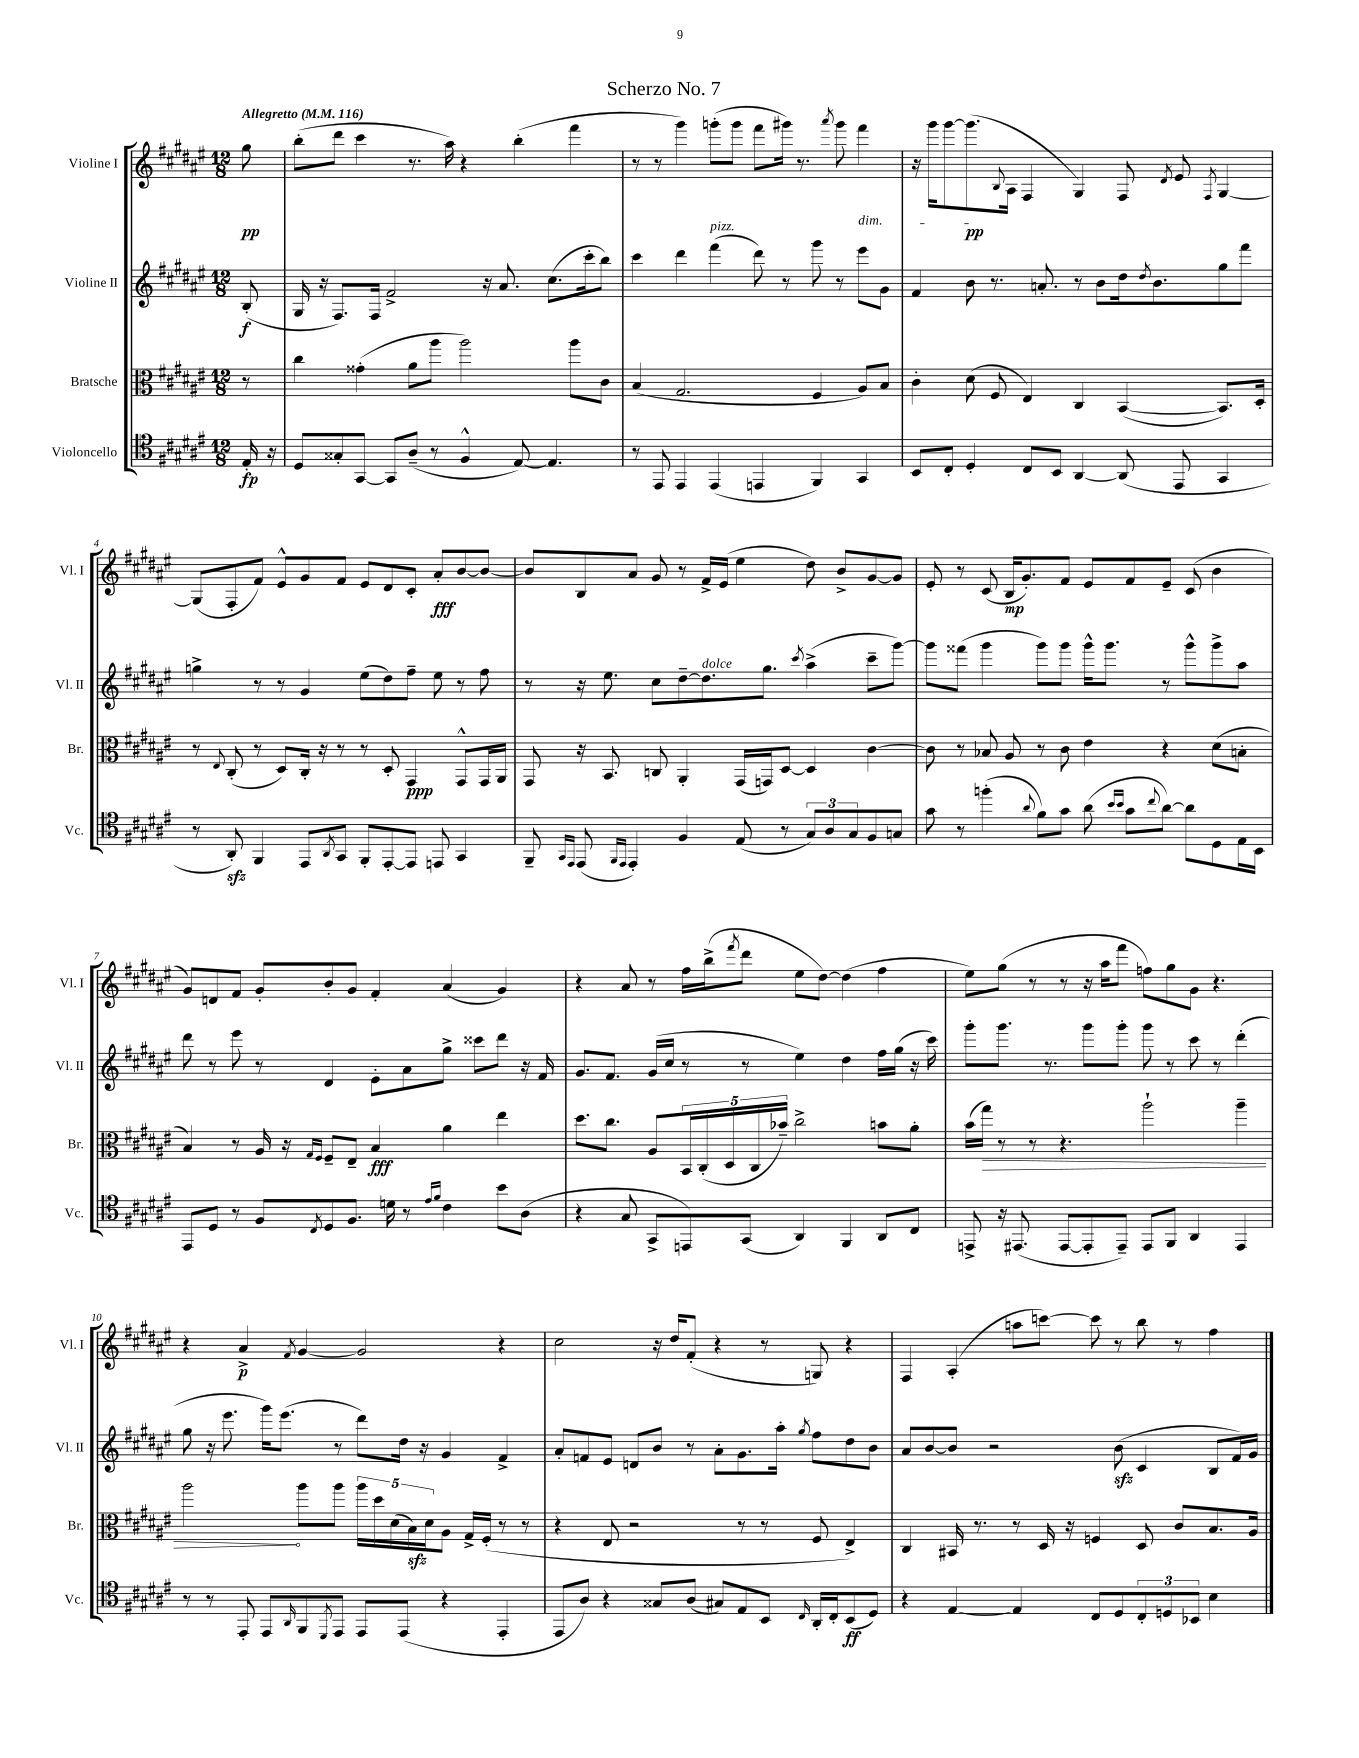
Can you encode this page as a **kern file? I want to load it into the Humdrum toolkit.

**kern	**dynam	**kern	**dynam	**kern	**dynam	**kern	**dynam
*part4	*part4	*part3	*part3	*part2	*part2	*part1	*part1
*staff4	*staff4	*staff3	*staff3	*staff2	*staff2	*staff1	*staff1
*I"Violoncello	*	*I"Bratsche	*	*I"Violine II	*	*I"Violine I	*
*I'Vc.	*	*I'Br.	*	*I'Vl. II	*	*I'Vl. I	*
*clefC4	*	*clefC3	*	*clefG2	*	*clefG2	*
*k[f#c#g#d#a#e#]	*	*k[f#c#g#d#a#e#]	*	*k[f#c#g#d#a#e#]	*	*k[f#c#g#d#a#e#]	*
*M12/8	*	*M12/8	*	*M12/8	*	*M12/8	*
*MM116	*	*MM116	*	*MM116	*	*MM116	*
=	=	=	=	=	=	=	=
!	!	!	!	!	!	!LO:TX:a:B:t=Allegretto	!
16E#'/	fp	8r	.	(8B'/	f	8gg#\	pp
16r	.	.	.	.	.	.	.
=1	=1	=1	=1	=1	=1	=1	=1
8D#/L	.	4cc#\	.	16G#/	.	(8bb'\L	.
.	.	.	.	16r	.	.	.
8G##X'/	.	.	.	8.F#/L)	.	8ddd#\J	.
[8GG#/J	.	(4g##X'\	.	.	.	4ccc#\	.
.	.	.	.	16F#/Jk	.	.	.
8GG#/L]	.	.	.	2f#^/	.	.	.
(8A#~/J	.	8a#\L	.	.	.	8.r	.
8r	.	8aa#\J	.	.	.	.	.
.	.	.	.	.	.	16aa#\)	.
4F#^^/	.	2aa#\)	.	.	.	4r	.
.	.	.	.	16r	.	.	.
.	.	.	.	8.a#/	.	.	.
[8E#/)	.	.	.	.	.	(4bb'\	.
4.E#/]	.	.	.	(8.cc#\L	.	.	.
.	.	8aa#\L	.	.	.	4fff#\	.
.	.	.	.	16ccc#'\k	.	.	.
.	.	8c#\J	.	8bb\J)	.	.	.
=2	=2	=2	=2	=2	=2	=2	=2
8r	.	(4B/	.	4ccc#\	.	8r	.
8EE#/	.	.	.	.	.	8r	.
4EE#/	.	2.G#/	.	4ddd#\	.	4ggg#\)	.
!	!	!	!	!LO:TX:a:i:t=pizz.	!	!	!
(4EE#/	.	.	.	(4fff#\	.	(8gggn'\L	.
.	.	.	.	.	.	8ggg\J	.
4EEn/	.	.	.	8ddd#\)	.	8fff#\L	.
.	.	.	.	8r	.	16ggg#X\Jk)	.
.	.	.	.	.	.	8.r	.
4FF#/)	.	4F#/	.	8ggg#\	.	.	.
.	.	.	.	.	.	8qaaa#/	.
.	.	.	.	8r	.	8ggg#\	.
!	!	!	!	!	!	!LO:TX:b:i:t=dim.	!
4GG#/	.	8A#/L)	.	8eee#\L	.	4fff#\	.
.	.	8B/J	.	8g#\J	.	.	.
=3	=3	=3	=3	=3	=3	=3	=3
8BB/L	.	4c#'\	.	4f#/	.	16r	.
.	.	.	.	.	.	16ggg#\KL	.
8C#'/J	.	.	.	.	.	[8ggg#\	.
4D#'/	.	(8d#\	.	8b\	.	(8.ggg#\]	pp
.	.	8F#/	.	8.r	.	.	.
.	.	.	.	.	.	8qqB/	.
.	.	.	.	.	.	16A#\Jk	.
8C#/L	.	4E#/)	.	.	.	4F#/	.
.	.	.	.	8.an'/	.	.	.
8BB/J	.	.	.	.	.	.	.
[4AA#/	.	4C#/	.	8r	.	4G#/)	.
.	.	.	.	8b\L	.	.	.
(8AA#/]	.	([4BB/	.	16dd#\k	.	8F#/	.
.	.	.	.	8qdd#/	.	.	.
.	.	.	.	8.b\	.	.	.
.	.	.	.	.	.	8qd#/	.
8EE#/	.	.	.	.	.	8e#/	.
.	.	.	.	.	.	8qF#/	.
4GG#/	.	8.BB/L])	.	8gg#\	.	[4G#/	.
.	.	.	.	8fff#\J	.	.	.
.	.	16D#'/Jk	.	.	.	.	.
!!LO:LB:g=z
=4	=4	=4	=4	=4	=4	=4	=4
8r	.	8r	.	4ggn^\	.	(8G#/L]	.
.	.	8qqE#/	.	.	.	.	.
8AA#zz'/)	.	(8C#'/	.	.	.	8F#'/	.
4FF#/	.	8r	.	8r	.	8f#/J)	.
.	.	8D#/L)	.	8r	.	8e#^^/L	.
8EE#/L	.	16C#'/Jk	.	4g#/	.	8g#/	.
.	.	16r	.	.	.	.	.
8qAA#/	.	.	.	.	.	.	.
8GG#/J	.	8r	.	.	.	8f#/J	.
8FF#'/L	.	8r	.	(8ee#\L	.	8e#/L	.
[8EE#'/	.	8D#'/	.	8dd#\)	.	8d#/	.
8EE#/J]	.	4GG#/	ppp	8ff#~\J	.	8c#'/J	.
8EEn/	.	.	.	8ee#\	.	8a#'/L	fff
4GG#/	.	8GG#^^/L	.	8r	.	[8b/	.
.	.	16GG#/L	.	8ff#\	.	8b/J_	.
.	.	16AA#/JJ	.	.	.	.	.
=5	=5	=5	=5	=5	=5	=5	=5
8FF#~/	.	8GG#/	.	8r	.	8b/L]	.
16qqGG#/LL	.	.	.	.	.	.	.
16qqEE#/JJ	.	.	.	.	.	.	.
(8EE#/	.	16r	.	16r	.	8B/	.
.	.	8.BB/	.	8.ee#\	.	.	.
16qqFF#/LL	.	.	.	.	.	.	.
16qqEE#/JJ	.	.	.	.	.	.	.
4EE#'/)	.	.	.	.	.	8a#/J	.
.	.	8Cn/	.	8cc#\L	.	8g#/	.
4F#/	.	4AA#'/	.	[8dd#~\	.	8r	.
!	!	!	!	!LO:TX:a:i:t=dolce	!	!	!
.	.	.	.	8.dd#\]	.	16f#^/LL	.
.	.	.	.	.	.	(16e#/JJ	.
(8E#/	.	(16GG#/LL	.	.	.	4ee#\	.
.	.	16GGn/J)	.	8.gg#\J	.	.	.
8r	.	[8D#/J	.	.	.	.	.
.	.	.	.	8qccc#/	.	.	.
12G#/L)	.	4D#/]	.	(4aa#^\	.	8dd#\)	.
12A#/	.	.	.	.	.	.	.
.	.	.	.	.	.	8b^/L	.
12G#/	.	.	.	.	.	.	.
8F#/	.	[4c#\	.	8ccc#~\L	.	[8g#/	.
8Gn/J	.	.	.	[8ggg#\J)	.	8g#/J]	.
=6	=6	=6	=6	=6	=6	=6	=6
8g#\	.	8c#\]	.	8ggg#\L]	.	8e#'/	.
8r	.	8r	.	(8fff##X\J	.	8r	.
(4ffn'\	.	8B-X/	.	4ggg#\	.	(8c#/	.
.	.	8A#/	.	.	.	16B/KL	mp
.	.	.	.	.	.	8.g#'/)	.
8qqa#/	.	.	.	.	.	.	.
8f#\L)	.	8r	.	8ggg#\L)	.	.	.
8g#\J	.	8c#\	.	8ggg#\J	.	8f#/J	.
(8a#\	.	4e#\	.	16ggg#^^\KL	.	8e#/L	.
.	.	.	.	8.ggg#\J	.	.	.
16qqb/LL	.	.	.	.	.	.	.
16qqb/JJ	.	.	.	.	.	.	.
8g#\L	.	.	.	.	.	8f#/	.
8qqcc#/	.	.	.	.	.	.	.
[8a#\J)	.	4r	.	8r	.	8e#~/J	.
8a#\L]	.	.	.	8ggg#^^\L	.	(8c#/	.
8D#\	.	(8d#\L	.	8ggg#^\	.	4b\	.
16E#\L	.	8Bn'\J	.	8aa#\J	.	.	.
16BB\JJ	.	.	.	.	.	.	.
!!LO:LB:g=z
=7	=7	=7	=7	=7	=7	=7	=7
8EE#/L	.	4B/)	.	8ddd#\	.	8g#/L)	.
8D#/J	.	.	.	8r	.	8dn/	.
8r	.	8r	.	8eee#\	.	8f#/J	.
8F#/L	.	16A#/	.	8r	.	8g#'/L	.
.	.	16r	.	.	.	.	.
.	.	16qqG#/LL	.	.	.	.	.
8qC#/	.	16qqF#/JJ	.	.	.	.	.
8D#/	.	8F#~/L	.	4d#/	.	8b'/	.
8.F#/J	.	8E#~/J	.	.	.	8g#/J	.
.	.	4B/	fff	8e#'\L	.	4f#'/	.
16dn\	.	.	.	.	.	.	.
8r	.	.	.	8a#\	.	.	.
16qqe#/LL	.	.	.	.	.	.	.
16qqf#/JJ	.	.	.	.	.	.	.
4c#\	.	4a#\	.	8gg#^\J	.	(4a#/	.
.	.	.	.	8ccc##X\L	.	.	.
8b\L	.	4ee#\	.	8ddd#\J	.	4g#/)	.
(8A#\J	.	.	.	16r	.	.	.
.	.	.	.	16f#/	.	.	.
=8	=8	=8	=8	=8	=8	=8	=8
4r	.	8.dd#\L	.	8.g#/L	.	4r	.
.	.	8.cc#\J	.	8.f#/J	.	.	.
8G#/	.	.	.	.	.	8a#/	.
8GG#^/L	.	8A#/L	.	(16g#/LL	.	8r	.
.	.	.	.	16cc#/JJ	.	.	.
8EEn/)	.	20BB/L	.	8r	.	16ff#\LL	.
.	.	(20C#'/	.	.	.	.	.
.	.	.	.	.	.	(16bb^\J	.
.	.	20D#/	.	.	.	.	.
.	.	.	.	.	.	8qfff#/	.
(8GG#/J	.	.	.	8r	.	8ddd#\J	.
.	.	20C#/	.	.	.	.	.
.	.	20b-X~/JJ)	.	.	.	.	.
4AA#/)	.	2cc#^\	.	4ee#\)	.	8ee#\L	.
.	.	.	.	.	.	[8dd#\J)	.
4FF#/	.	.	.	4dd#\	.	(4dd#\]	.
8AA#/L	.	8bn\L	.	16ff#\LL	.	4ff#\	.
.	.	.	.	(16gg#\JJ	.	.	.
8C#/J	.	8a#'\J	.	16r	.	.	.
.	.	.	.	16ccc#\)	.	.	.
=9	=9	=9	=9	=9	=9	=9	=9
8EEn^/	.	(16b\LL	.	8ggg#'\L	.	8ee#\L)	.
!	!	!	!LO:HP:b	!	!	!	!
.	.	16gg#\JJ)	>	.	.	.	.
16r	.	8r	.	8.ggg#\J	.	(8gg#\J	.
(8.EE#X/	.	.	.	.	.	.	.
.	.	8r	.	.	.	8r	.
.	.	.	.	8.r	.	.	.
[8EE#/L	.	4.r	.	.	.	8r	.
8EE#'/]	.	.	.	8ggg#\L	.	16r	.
.	.	.	.	.	.	16aa#\KL	.
8EE#~/J)	.	.	.	8ggg#'\J	.	8fff#\J	.
8EE#/L	.	2aa#`\	.	8ggg#\	.	8ffn\L)	.
8FF#/J	.	.	.	8r	.	8gg#\	.
4AA#/	.	.	.	8ccc#\	.	8g#\J	.
.	.	.	.	8r	.	4.r	.
4EE#/	.	4aa#~\	.	(4ddd#'\	.	.	.
!!LO:LB:g=z
=10	=10	=10	=10	=10	=10	=10	=10
8r	.	2aa#\	.	8gg#\	.	4r	.
8r	.	.	.	16r	.	.	.
.	.	.	.	8.eee#\	.	.	.
8EE#'/	.	.	.	.	.	4a#^/	p
8EE#/L	.	.	.	16ggg#\KL)	.	.	.
.	.	.	.	(8.eee#\J	.	.	.
16qqAA#/	.	.	.	.	.	8qf#/	.
8FF#/	.	8aa#\L	]	.	.	[4g#/	.
8qDD#/	.	.	.	.	.	.	.
8EE#/J	.	8aa#\J	.	8r	.	.	.
8EE#/L	.	20aa#\LL	.	8ddd#\L)	.	2g#/]	.
.	.	20dd#\	.	.	.	.	.
.	.	(20d#\	.	.	.	.	.
(8EE#/J	.	.	.	16dd#\Jk	.	.	.
.	.	20Bzz\)	.	.	.	.	.
.	.	.	.	16r	.	.	.
.	.	20d#\J	.	.	.	.	.
4r	.	8A#\J	.	4g#/	.	.	.
.	.	16G#^/LL	.	.	.	.	.
.	.	(16F#'/JJ	.	.	.	.	.
4EE#'/	.	8r	.	4f#^/	.	4r	.
.	.	8r	.	.	.	.	.
=11	=11	=11	=11	=11	=11	=11	=11
8EE#/L	.	4r	.	8a#'/L	.	2cc#\	.
8A#/J)	.	.	.	8fn/	.	.	.
4r	.	8E#/	.	8e#/J	.	.	.
.	.	2r	.	8dn/L	.	.	.
8G##X/L	.	.	.	8b/J	.	16r	.
.	.	.	.	.	.	16dd#/KL	.
(8A#/J	.	.	.	8r	.	(8f#'/J	.
8G#X/L)	.	.	.	8a#'\L	.	4r	.
8E#/	.	8r	.	8.g#\	.	.	.
8BB/J	.	8r	.	.	.	8r	.
.	.	.	.	16aa#'\Jk	.	.	.
16qqC#/	.	.	.	8qgg#/	.	.	.
16AA#'/LL	.	8F#/	.	8ff#\L	.	8Gn/)	.
16C#'/J	.	.	.	.	.	.	.
(8BB/	ff	4E#^/)	.	8dd#\	.	4r	.
8D#/J)	.	.	.	8b\J	.	.	.
=12	=12	=12	=12	=12	=12	=12	=12
4r	.	4C#/	.	8a#/L	.	4F#/	.
.	.	.	.	[8b/	.	.	.
[4E#/	.	16BB#X/	.	8b/J]	.	(4A#'/	.
.	.	8.r	.	.	.	.	.
.	.	.	.	2r	.	.	.
4E#/]	.	8r	.	.	.	8aan\L	.
.	.	16D#/	.	.	.	[8cccn\J)	.
.	.	16r	.	.	.	.	.
8C#/L	.	4Fn/	.	.	.	8ccc\]	.
8D#/	.	.	.	(8bzz\	.	8r	.
12C#'/	.	8D#/	.	4c#/	.	8bb\	.
12Dn/	.	.	.	.	.	.	.
.	.	8c#/L	.	.	.	8r	.
12BB-X/J	.	.	.	.	.	.	.
4B\	.	8.B/	.	8B/L	.	4ff#\	.
.	.	.	.	16f#/L)	.	.	.
.	.	16A#/Jk	.	16g#/JJ	.	.	.
==	==	==	==	==	==	==	==
*-	*-	*-	*-	*-	*-	*-	*-
